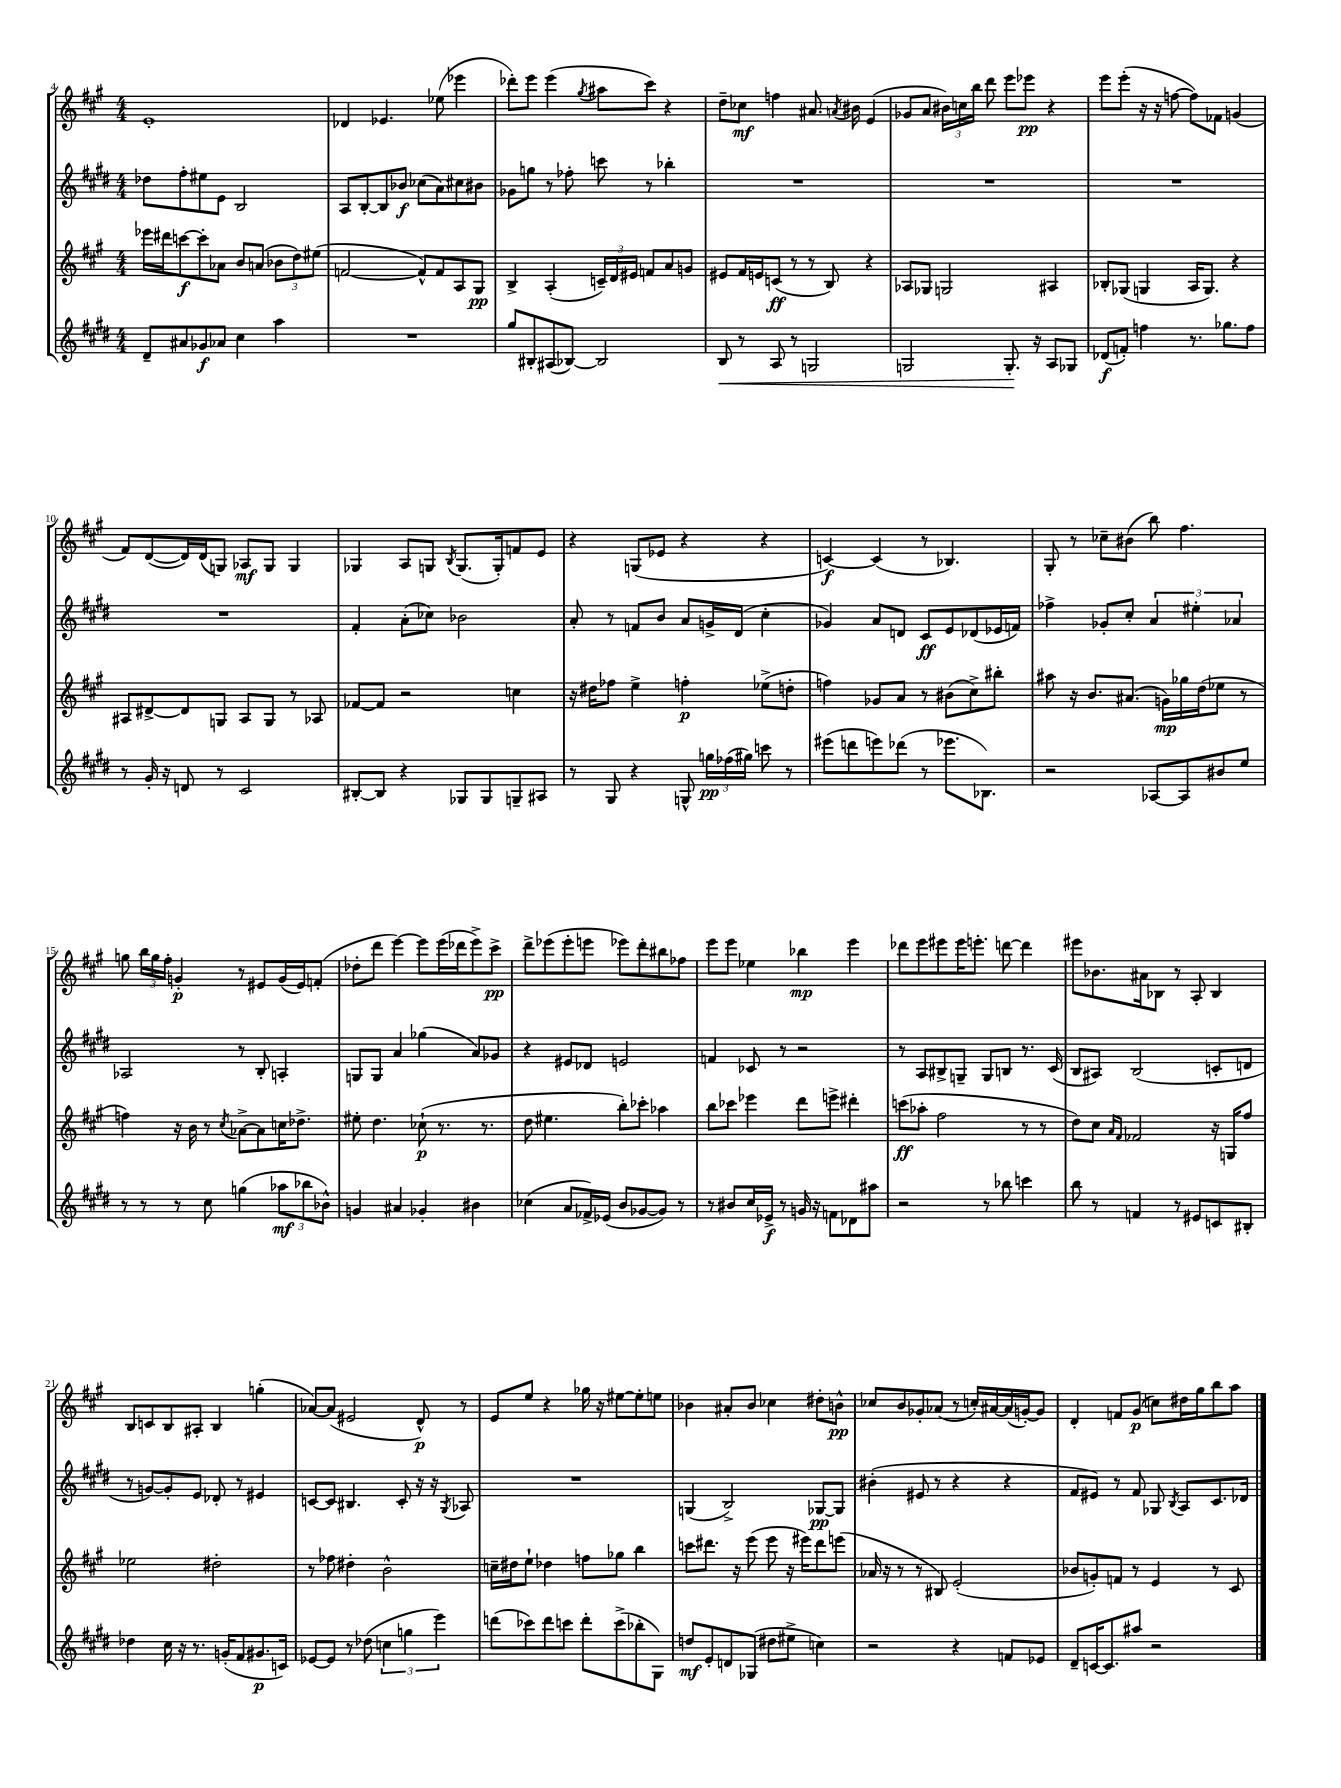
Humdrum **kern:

**kern	**dynam	**kern	**dynam	**kern	**dynam	**kern	**dynam
*part4	*part4	*part3	*part3	*part2	*part2	*part1	*part1
*staff4	*staff4	*staff3	*staff3	*staff2	*staff2	*staff1	*staff1
*clefG2	*	*clefG2	*	*clefG2	*	*clefG2	*
*k[f#c#g#d#]	*	*k[f#c#g#]	*	*k[f#c#g#d#]	*	*k[f#c#g#]	*
*M4/4	*	*M4/4	*	*M4/4	*	*M4/4	*
=4	=4	=4	=4	=4	=4	=4	=4
8d#~/L	.	16eee-X\LL	.	8dd-X\L	.	1e'	.
.	.	16ddd#X\J	.	.	.	.	.
8a#X/	.	[8cccn\	f	8ff#'\	.	.	.
8g-X/	f	8ccc'\]	.	8ee#X\	.	.	.
8a-X/J	.	8a-X\J	.	8e\J	.	.	.
4cc#\	.	8b/L	.	2B/	.	.	.
.	.	(8an/J	.	.	.	.	.
4aa\	.	12b-X\L	.	.	.	.	.
.	.	12dd\)	.	.	.	.	.
.	.	(12ee#X\J	.	.	.	.	.
=5	=5	=5	=5	=5	=5	=5	=5
1r	.	[2fn/	.	8A/L	.	4d-X/	.
.	.	.	.	[8B'/	.	.	.
.	.	.	.	8B/]	.	4.e-X/	.
.	.	.	.	8b-X/J	f	.	.
.	.	8f^^/L])	.	(8cc-X\L	.	.	.
.	.	8f/	.	8a\)	.	(8ee-X\	.
.	.	8A/	.	8cc#X\	.	4eee-X\	.
.	.	8G#/J	pp	8b#X\J	.	.	.
=6	=6	=6	=6	=6	=6	=6	=6
8gg#/L	.	4B^/	.	8g-X\L	.	8ddd-X'\L)	.
8B#X'/	.	.	.	8ggn\J	.	8eee\J	.
(8A#X/	.	(4A'/	.	8r	.	(4eee\	.
[8B-X/J)	.	.	.	8ff-X'\	.	.	.
.	.	.	.	.	.	8qgg#/	.
2B-/]	.	24cn~/LL)	.	8cccn\	.	8aa#X\L	.
.	.	24d/	.	.	.	.	.
.	.	24e#X/JJ	.	.	.	.	.
.	.	8fn/L	.	8r	.	8ccc#\J)	.
.	.	8a/	.	4bb-X'\	.	4r	.
.	.	8gn/J	.	.	.	.	.
=7	=7	=7	=7	=7	=7	=7	=7
!	!LO:HP:b	!	!	!	!	!	!
8B/	<	8e#X/L	.	1r	.	8dd~\L	.
8r	.	16f#/L	.	.	.	8cc-X\J	mf
.	.	16en/J	.	.	.	.	.
8A/	.	(8cn/J	ff	.	.	4ffn\	.
8r	.	8r	.	.	.	.	.
2Gn/	.	8r	.	.	.	8.a#X/	.
.	.	8B/)	.	.	.	.	.
.	.	.	.	.	.	8qan/	.
.	.	.	.	.	.	16b#X\	.
.	.	4r	.	.	.	(4e/	.
=8	=8	=8	=8	=8	=8	=8	=8
2Gn/	.	8A-X/L	.	1r	.	8g-X/L	.
.	.	8G-X/J	.	.	.	8a/J	.
.	.	2Gn/	.	.	.	24b#X\LL)	.
.	.	.	.	.	.	24ccn\	.
.	.	.	.	.	.	24bb\JJ	.
.	.	.	.	.	.	8ddd\	.
8.G'/	.	.	.	.	.	8eee\L	.
.	.	.	.	.	.	8eee-X\J	pp
16r	[	.	.	.	.	.	.
8A/L	.	4A#X/	.	.	.	4r	.
8G-X/J	.	.	.	.	.	.	.
=9	=9	=9	=9	=9	=9	=9	=9
(8d-X/L	f	8B-X'/L	.	1r	.	8eee\L	.
8fn'/J)	.	(8G-X/J	.	.	.	(8eee'\J	.
4ffn\	.	4Gn/	.	.	.	16r	.
.	.	.	.	.	.	16r	.
.	.	.	.	.	.	[8ffn\	.
8.r	.	16A/KL	.	.	.	8ff\L])	.
.	.	8.G/J)	.	.	.	.	.
.	.	.	.	.	.	8f-X\J	.
8.gg-X\L	.	.	.	.	.	.	.
.	.	4r	.	.	.	(4gn/	.
8ff\J	.	.	.	.	.	.	.
!!LO:LB:g=z
=10	=10	=10	=10	=10	=10	=10	=10
8r	.	8A#X/L	.	1r	.	8f#/L)	.
16g#'/	.	[8d#X^/	.	.	.	([8d/	.
16r	.	.	.	.	.	.	.
8dn/	.	8d#/]	.	.	.	16d/L])	.
.	.	.	.	.	.	(16d/J	.
8r	.	8Gn/J	.	.	.	8Gn/J)	.
2c#/	.	8A#/L	.	.	.	8A-X/L	mf
.	.	8G/J	.	.	.	8G/J	.
.	.	8r	.	.	.	4G/	.
.	.	8A-X/	.	.	.	.	.
=11	=11	=11	=11	=11	=11	=11	=11
[8B#X'/L	.	[8f-X/L	.	4f#'/	.	4G-X/	.
8B#/J]	.	8f-/J]	.	.	.	.	.
4r	.	2r	.	(8a'\L	.	8A/L	.
.	.	.	.	8cc-X\J)	.	8Gn/J	.
.	.	.	.	.	.	8qB/	.
8G-X/L	.	.	.	2b-X\	.	(8.G/L	.
8G-/	.	.	.	.	.	.	.
.	.	.	.	.	.	16G'/k)	.
8Gn~/	.	4ccn\	.	.	.	8fn/	.
8A#X/J	.	.	.	.	.	8e/J	.
=12	=12	=12	=12	=12	=12	=12	=12
8r	.	16r	.	8a'/	.	4r	.
.	.	16dd#X\KL	.	.	.	.	.
8G#/	.	8ff-X\J	.	8r	.	.	.
4r	.	4ee^\	.	8fn/L	.	(8Gn/L	.
.	.	.	.	8b/J	.	8e-X/J	.
8Gn^^/	.	4ffn'\	p	8a/L	.	4r	.
24ggn\LL	pp	.	.	16gn^/L	.	.	.
(24ff-X\	.	.	.	.	.	.	.
.	.	.	.	(16d#/JJ	.	.	.
24gg#X\JJ)	.	.	.	.	.	.	.
8cccn\	.	(8ee-X^\L	.	4cc#'\	.	4r	.
8r	.	8ddn'\J	.	.	.	.	.
=13	=13	=13	=13	=13	=13	=13	=13
(8eee#X\L	.	4ffn\)	.	4g-X/)	.	[4cn/)	f
8dddn\	.	.	.	.	.	.	.
8eeen\)	.	8g-X/L	.	8a/L	.	(4c/]	.
(8ddd-X\J	.	8a/J	.	8dn/J	.	.	.
8r	.	8r	.	8c#/L	ff	8r	.
8.eee-X\L	.	(8b#X\L	.	8e/	.	4.B-X/)	.
.	.	8cc#^\)	.	(8d-X/	.	.	.
8.B-X\J)	.	.	.	.	.	.	.
.	.	8bb#X'\J	.	16e-X/L	.	.	.
.	.	.	.	16fn/JJ)	.	.	.
=14	=14	=14	=14	=14	=14	=14	=14
2r	.	8aa#X\	.	4ff-X^\	.	8G#'/	.
.	.	16r	.	.	.	8r	.
.	.	8.b/L	.	.	.	.	.
.	.	.	.	8g-X'/L	.	8cc-X~\L	.
.	.	(8.a#X/J	.	8cc#'/J	.	(8b#X\J	.
[8A-X/L	.	.	.	6a/	.	8bb\)	.
.	.	16gn\LL)	mp	.	.	.	.
8A-/]	.	16gg-X\	.	.	.	4.ff#\	.
.	.	.	.	6ee#X'\	.	.	.
.	.	(16dd\J	.	.	.	.	.
8b#X/	.	8ee-X\J	.	.	.	.	.
.	.	.	.	6a-X/	.	.	.
8ee/J	.	8r	.	.	.	.	.
!!LO:LB:g=z
=15	=15	=15	=15	=15	=15	=15	=15
8r	.	4ffn\)	.	2A-X/	.	8ggn\	.
8r	.	.	.	.	.	24bb\LL	.
.	.	.	.	.	.	24gg\	.
.	.	.	.	.	.	24ff#'\JJ	.
8r	.	16r	.	.	.	4gn'/	p
.	.	16b\	.	.	.	.	.
8cc#\	.	8r	.	.	.	.	.
.	.	8qcc#/	.	.	.	.	.
(4ggn\	.	[8a-X^\L	.	8r	.	8r	.
.	.	8a-\]	.	8B'/	.	8e#X/L	.
12aa-X\L	mf	16ccn\K	.	4An'/	.	(16g/L	.
.	.	8.dd-X^\J	.	.	.	16e#/J)	.
12bb-X\	.	.	.	.	.	.	.
.	.	.	.	.	.	(8fn'/J	.
12b-X^^\J)	.	.	.	.	.	.	.
=16	=16	=16	=16	=16	=16	=16	=16
4gn/	.	8ee#X'\	.	8Gn/L	.	8dd-X'\L	.
.	.	4.dd\	.	8G/J	.	8ddd\J	.
4a#X/	.	.	.	4a/	.	[4eee\)	.
4g-X'/	.	(8cc-X`\	p	(4gg-X\	.	8eee\L]	.
.	.	8.r	.	.	.	(16eee\L	.
.	.	.	.	.	.	16ddd-X\J	.
4b#X\	.	.	.	8a/L)	.	8eee^\)	.
.	.	8.r	.	.	.	.	.
.	.	.	.	8g-X/J	.	8ccc#^\J	pp
=17	=17	=17	=17	=17	=17	=17	=17
(4cc-X\	.	8dd\	.	4r	.	8ddd^\L	.
.	.	4.ee#X\	.	.	.	(8eee-X\	.
8a/L	.	.	.	8e#X/L	.	8eee-'\	.
16f-X^/L)	.	.	.	8d-X/J	.	8eeen\J	.
(16e-X/JJ	.	.	.	.	.	.	.
8b/L	.	8bb'\L)	.	2en/	.	8eee-X\L)	.
[8g-X/	.	8ccc-X'\J	.	.	.	8ddd'\	.
8g-/J])	.	4aa-X\	.	.	.	8bb#X\	.
8r	.	.	.	.	.	8ff-X\J	.
=18	=18	=18	=18	=18	=18	=18	=18
8r	.	8bb\L	.	4fn/	.	8eee\L	.
8b#X/L	.	8ccc-X\J	.	.	.	8eee\J	.
16cc#/L	.	4eee-X\	.	8c-X/	.	4ee-X\	.
16e-X^/JJ	f	.	.	.	.	.	.
8r	.	.	.	8r	.	.	.
16gn/	.	8ddd\L	.	2r	.	4bb-X\	mp
16r	.	.	.	.	.	.	.
8fn\L	.	8eeen^\J	.	.	.	.	.
8d-X\	.	4ddd#X'\	.	.	.	4eee\	.
8aa#X\J	.	.	.	.	.	.	.
=19	=19	=19	=19	=19	=19	=19	=19
2r	.	(8cccn\L	ff	8r	.	8ddd-X\L	.
.	.	8aa-X'\J	.	8A/L	.	8eee\	.
.	.	2ff#\	.	8B#X^/	.	8eee#X\	.
.	.	.	.	8Gn~/J	.	16eee#\K	.
.	.	.	.	.	.	8.eeen'\J	.
8r	.	.	.	8G/L	.	.	.
8bb-X\	.	.	.	8Bn/J	.	[8dddn\	.
4cccn\	.	8r	.	8.r	.	4ddd\]	.
.	.	8r	.	.	.	.	.
.	.	.	.	(16c#/	.	.	.
=20	=20	=20	=20	=20	=20	=20	=20
8bb\	.	8dd\L)	.	8B/L	.	8eee#X\L	.
8r	.	8cc#\J	.	8A#X/J)	.	8.b-X\	.
.	.	16qqa/LL	.	.	.	.	.
.	.	16qqf#/JJ	.	.	.	.	.
4fn/	.	2f-X/	.	(2B/	.	.	.
.	.	.	.	.	.	16a#X\k	.
.	.	.	.	.	.	8B-X\J	.
8r	.	.	.	.	.	8r	.
8e#X/L	.	.	.	.	.	8A'/	.
8cn/	.	16r	.	8cn'/L	.	4B-/	.
.	.	16Gn/KL	.	.	.	.	.
8B#X'/J	.	8ff#/J	.	8dn/J	.	.	.
!!LO:LB:g=z
=21	=21	=21	=21	=21	=21	=21	=21
4dd-X\	.	2ee-X\	.	8r	.	8B/L	.
.	.	.	.	[8gn/L)	.	8cn/	.
16cc#\	.	.	.	8g'/]	.	8B/	.
16r	.	.	.	.	.	.	.
8.r	.	.	.	8e/J	.	8A#X'/J	.
.	.	2dd#X'\	.	8d-X'/	.	4B/	.
(16gn'/KL	.	.	.	.	.	.	.
8f#/	.	.	.	8r	.	.	.
8.g#X/	p	.	.	4e#X/	.	(4ggn'\	.
16cn/Jk)	.	.	.	.	.	.	.
=22	=22	=22	=22	=22	=22	=22	=22
[8e-X/L	.	8r	.	[8cn/L	.	[8a-X/L)	.
8e-/J]	.	8ff-X\	.	8c/J]	.	(8a-/J]	.
8r	.	4dd#X'\	.	4.B#X/	.	2e#X/	.
(8dd-X\	.	.	.	.	.	.	.
6ccn\	.	2b^^\	.	.	.	.	.
.	.	.	.	8c'/	.	.	.
6ggn\	.	.	.	.	.	.	.
.	.	.	.	16r	.	8d^^/)	p
.	.	.	.	16r	.	.	.
6eee\)	.	.	.	.	.	.	.
.	.	.	.	8qG#/	.	.	.
.	.	.	.	8A-X/	.	8r	.
=23	=23	=23	=23	=23	=23	=23	=23
(8dddn\L	.	16ccn~\LL	.	1r	.	8e/L	.
.	.	16dd#X\J	.	.	.	.	.
8ccc-X\)	.	8ee`\J	.	.	.	8ee/J	.
8ddd\	.	4dd-X\	.	.	.	4r	.
8cccn\J	.	.	.	.	.	.	.
8ddd'\L	.	8ffn\L	.	.	.	16gg-X\	.
.	.	.	.	.	.	16r	.
(8ccc^\	.	8gg-X\J	.	.	.	[8ee#X\L	.
8bb-X'\	.	4bb\	.	.	.	8ee#'\]	.
8G#\J)	.	.	.	.	.	8een\J	.
=24	=24	=24	=24	=24	=24	=24	=24
8ddn/L	mf	8cccn\L	.	(4Gn/	.	4b-X\	.
8e'/	.	8.ddd#X\J	.	.	.	.	.
8dn/	.	.	.	2B^/)	.	8a#X'/L	.
.	.	16r	.	.	.	.	.
(8G-X/J	.	(8eee\	.	.	.	8b-/J	.
8dd#X\L	.	8eee\	.	.	.	4cc-X\	.
8ee#X^\J	.	16r	.	.	.	.	.
.	.	16eee#X\KL)	.	.	.	.	.
4ccn\)	.	8ddd#\	.	[8G-X/L	pp	8dd#X'\L	.
.	.	(8eeen\J	.	8G-/J]	.	8bn^^\J	pp
=25	=25	=25	=25	=25	=25	=25	=25
2r	.	16a-X/	.	(4b#X'\	.	8cc-X/L	.
.	.	16r	.	.	.	.	.
.	.	8r	.	.	.	8b/	.
.	.	8r	.	8e#X/	.	8g-X'/	.
.	.	8B#X/)	.	8r	.	(8a-X/J	.
4r	.	(2e'/	.	4r	.	8r	.
.	.	.	.	.	.	16ccn'/LL)	.
.	.	.	.	.	.	[16a#X/	.
8fn/L	.	.	.	4r	.	(16a#/]	.
.	.	.	.	.	.	[16gn'/J)	.
8e-X/J	.	.	.	.	.	8g/J]	.
=26	=26	=26	=26	=26	=26	=26	=26
8d#~/L	.	8b-X/L	.	8f#/L	.	4d'/	.
[16cn/K	.	8gn'/)	.	8e#X/J)	.	.	.
8.c/]	.	.	.	.	.	.	.
.	.	8fn/J	.	8r	.	8fn/L	.
8aa#X/J	.	8r	.	8f#/	.	(8g#/J	p
2r	.	4e/	.	8G-X/	.	8ccn\L)	.
.	.	.	.	8qB/	.	.	.
.	.	.	.	8A/L	.	16dd#X\L	.
.	.	.	.	.	.	16gg#\J	.
.	.	8r	.	8.c#/	.	8bb\	.
.	.	8c#/	.	.	.	8aa\J	.
.	.	.	.	16d-X/Jk	.	.	.
==	==	==	==	==	==	==	==
*-	*-	*-	*-	*-	*-	*-	*-
